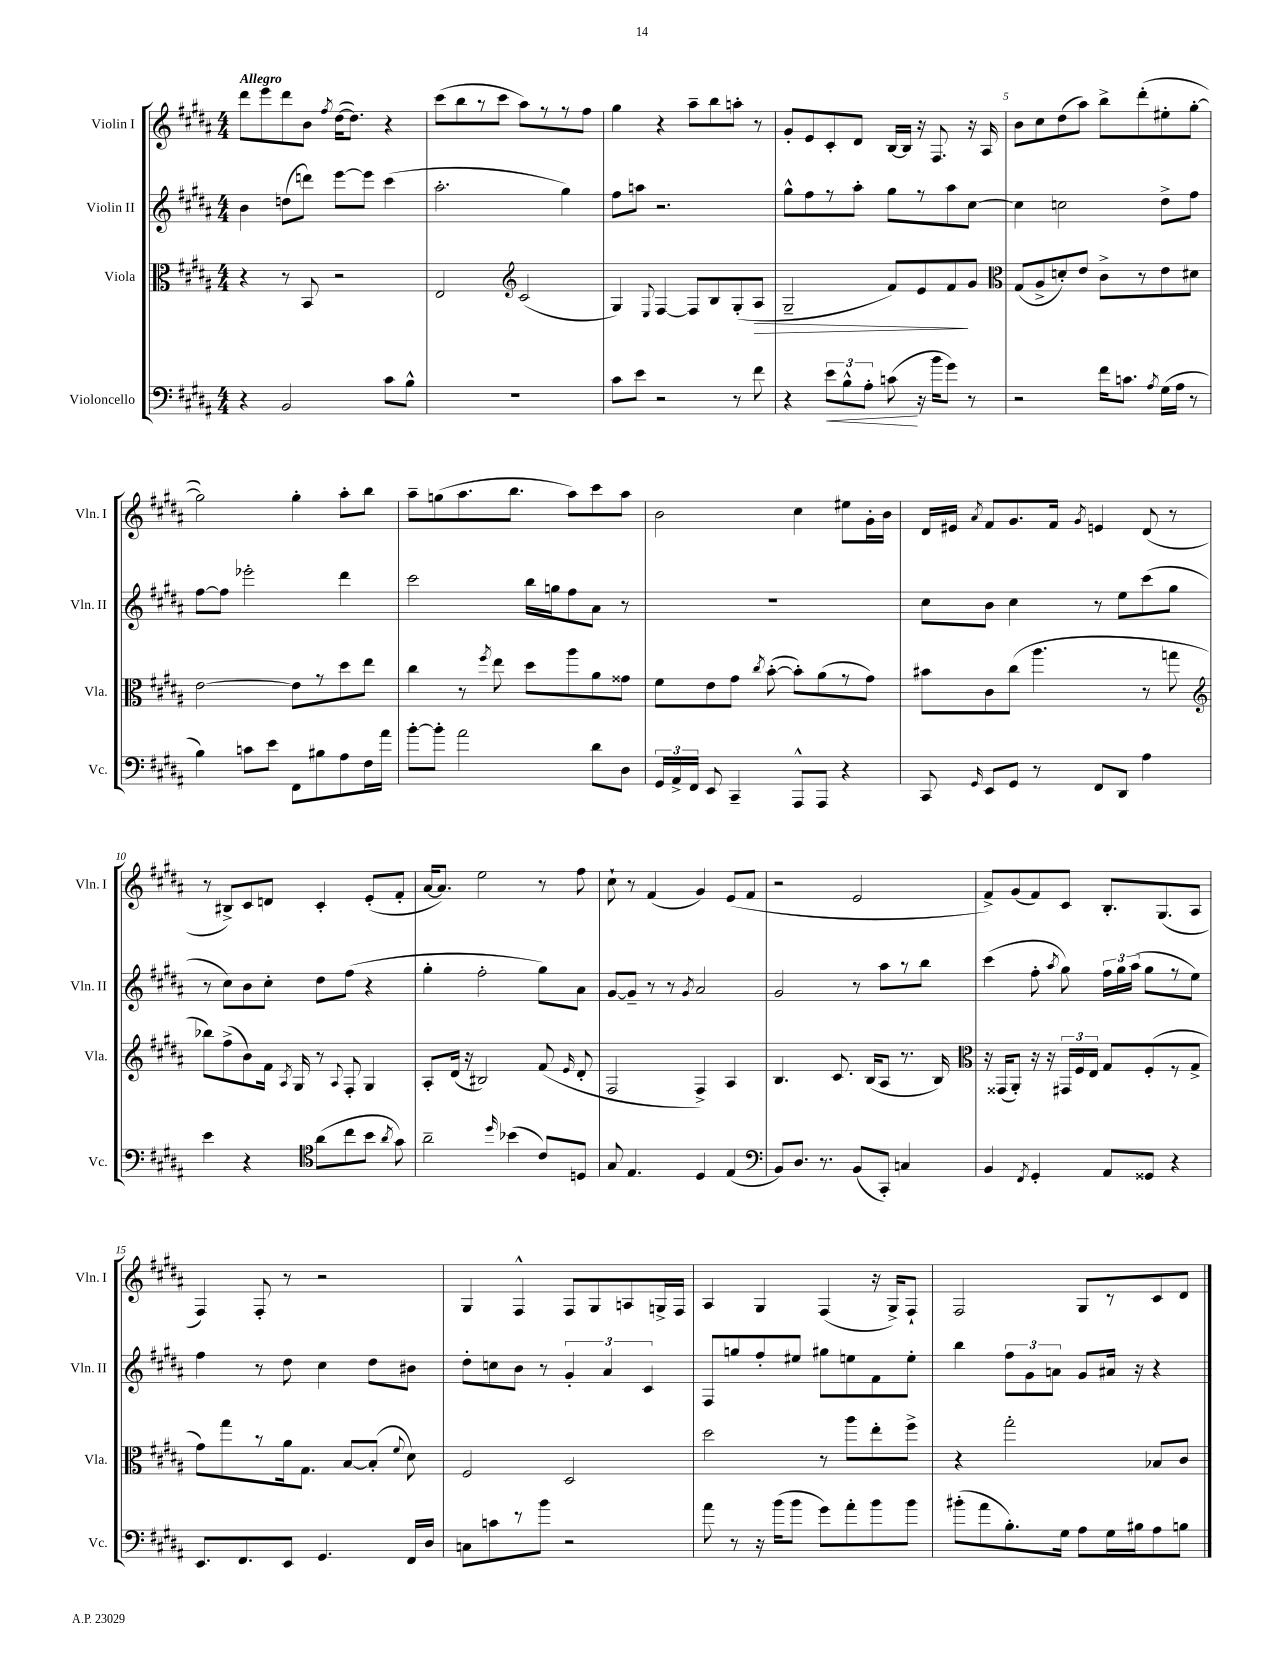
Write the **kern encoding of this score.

**kern	**dynam	**kern	**dynam	**kern	**kern
*part4	*part4	*part3	*part3	*part2	*part1
*staff4	*staff4	*staff3	*staff3	*staff2	*staff1
*I"Violoncello	*	*I"Viola	*	*I"Violin II	*I"Violin I
*I'Vc.	*	*I'Vla.	*	*I'Vln. II	*I'Vln. I
*clefF4	*	*clefC3	*	*clefG2	*clefG2
*k[f#c#g#d#a#]	*	*k[f#c#g#d#a#]	*	*k[f#c#g#d#a#]	*k[f#c#g#d#a#]
*M4/4	*	*M4/4	*	*M4/4	*M4/4
=1	=1	=1	=1	=1	=1
!	!	!	!	!	!LO:TX:a:B:t=Allegro
4r	.	4r	.	4b\	8ddd#\L
.	.	.	.	.	8eee\
2BB/	.	8r	.	(8ddn\L	8ddd#\
.	.	8BB/	.	8dddn\J)	8b\J
.	.	.	.	.	8qff#/
.	.	2r	.	[8eee\L	([16dd#\KL
.	.	.	.	.	8.dd#\J])
.	.	.	.	8eee\J]	.
8c#\L	.	.	.	(4ccc#\	4r
8B^^\J	.	.	.	.	.
=2	=2	=2	=2	=2	=2
1r	.	2E/	.	2.aa#'\	(8ccc#\L
.	.	.	.	.	8bb\
.	.	.	.	.	8r
.	.	.	.	.	8ccc#\J
*	*	*clefG2	*	*	*
.	.	(2c#/	.	.	8aa#\L)
.	.	.	.	.	8r
.	.	.	.	4gg#\)	8r
.	.	.	.	.	8ff#\J
=3	=3	=3	=3	=3	=3
8c#\L	.	4G#/)	.	8ff#\L	4gg#\
8e\J	.	.	.	8aan\J	.
.	.	8qqE/	.	.	.
2r	.	[4F#/	.	2.r	4r
.	.	8F#/L]	.	.	8aa#~\L
.	.	8B/	.	.	8bb\
8r	.	(8G#'/	.	.	8aan'\J
!	!	!	!LO:HP:b	!	!
8f#\	.	8A#/J	>	.	8r
=4	=4	=4	=4	=4	=4
4r	.	2G#~/	.	8gg#^^\L	8g#'/L
.	.	.	.	8ff#\	8e/
!	!LO:HP:b	!	!	!	!
12e\L	<	.	.	8r	8c#'/
12B^^\	.	.	.	.	.
.	.	.	.	8aa#'\J	8d#/J
12A#'\J	.	.	.	.	.
(8cn\	.	8f#/L)	.	8gg#\L	[16B/LL
.	.	.	.	.	16B/JJ]
16r	[	8e/	.	8r	16r
16b\KL	.	.	.	.	8.F#/
8g#\J)	.	8f#/	.	8aa#\	.
8r	.	8g#/J	]	[8cc#\J	16r
.	.	.	.	.	16A#/
=5	=5	=5	=5	=5	=5
*	*	*clefC3	*	*	*
2r	.	(8G#/L	.	4cc#\]	8b\L
.	.	8A#^/	.	.	8cc#\
.	.	8dn'/)	.	2ccn\	(8dd#\
.	.	8e/J	.	.	8aa#\J)
16f#\KL	.	8c#^\L	.	.	8bb^\L
8.cn\J	.	.	.	.	.
.	.	8r	.	.	(8ddd#'\
8qA#/	.	.	.	.	.
(16G#\LL	.	8e\	.	8dd#^\L	8ee#X'\
16A#\JJ	.	.	.	.	.
8r	.	8d#X\J	.	8ff#\J	[8gg#'\J
!!LO:LB:g=z
=6	=6	=6	=6	=6	=6
4B\)	.	[2e\	.	[8ff#\L	2gg#\])
.	.	.	.	8ff#\J]	.
8cn\L	.	.	.	2eee-X'\	.
8e\J	.	.	.	.	.
8FF#\L	.	8e\L]	.	.	4gg#'\
8B#X\	.	8r	.	.	.
8A#\	.	8dd#\	.	4ddd#\	8aa#'\L
16F#\L	.	8ee\J	.	.	8bb\J
16a#\JJ	.	.	.	.	.
=7	=7	=7	=7	=7	=7
[8b'\L	.	4cc#\	.	2ccc#\	8aa#~\L
8b'\J]	.	.	.	.	(8ggn\
2a#\	.	8r	.	.	8.aa#\
.	.	8qff#/	.	.	.
.	.	8ee\	.	.	.
.	.	.	.	.	8.bb\J
.	.	8dd#\L	.	16bb\LL	.
.	.	.	.	16ggn\J	.
.	.	8aa#\	.	8ff#\	8aa#\L)
8d#\L	.	8a#\	.	8a#\J	8ccc#\
8D#\J	.	8g##X\J	.	8r	8aa#\J
=8	=8	=8	=8	=8	=8
24GG#/LL	.	8f#\L	.	1r	2b\
24AA#^/	.	.	.	.	.
24FF#/JJ	.	.	.	.	.
8EE/	.	8e\	.	.	.
4CC#~/	.	8g#\J	.	.	.
.	.	8qcc#/	.	.	.
.	.	([8b'\	.	.	.
8AAA#^^/L	.	8b'\L])	.	.	4cc#\
8AAA#/J	.	(8a#\	.	.	.
4r	.	8r	.	.	8ee#X\L
.	.	8g#\J)	.	.	16g#'\L
.	.	.	.	.	16b\JJ
=9	=9	=9	=9	=9	=9
8CC#/	.	8b#X\L	.	8cc#\L	16d#/LL
.	.	.	.	.	16e#X/JJ
16qqGG#/	.	.	.	.	8qa#/
8EE/L	.	8c#\	.	8b\J	8f#/L
8GG#/J	.	(8cc#\J	.	4cc#\	8.g#/
8r	.	4.aa#\	.	.	.
.	.	.	.	.	16f#/Jk
.	.	.	.	.	8qg#/
8FF#/L	.	.	.	8r	4en/
8DD#/J	.	.	.	8ee\L	.
4A#\	.	8r	.	(8ccc#\	(8d#/
.	.	8ggn\	.	8gg#\J	8r
!!LO:LB:g=z
=10	=10	=10	=10	=10	=10
*	*	*clefG2	*	*	*
4e\	.	8bb-X\L)	.	8r	8r
.	.	(8ff#^\	.	8cc#\L)	8B#X^/L)
4r	.	8b\)	.	8b\	8c#/
.	.	16f#\Jk	.	8cc#'\J	8dn/J
.	.	8qA#/	.	.	.
.	.	16G#/	.	.	.
*clefC4	*	*	*	*	*
(8a#\L	.	8r	.	8dd#\L	4c#'/
.	.	8qqA#/	.	.	.
8cc#\	.	8F#'/	.	(8ff#\J	.
8b\J	.	4G#/	.	4r	(8e'/L
8qa#/	.	.	.	.	.
8g#\)	.	.	.	.	8f#'/J
=11	=11	=11	=11	=11	=11
2a#~\	.	8A#'/L	.	4gg#'\	[16a#/KL
.	.	.	.	.	8.a#/J])
.	.	(16d#/Jk	.	.	.
.	.	16r	.	.	.
.	.	2B#X/)	.	2ff#'\	2ee\
16qqdd#/	.	.	.	.	.
(4b-X\	.	.	.	.	.
8c#/L)	.	(8f#/	.	8gg#\L)	8r
.	.	16qqe/	.	.	.
8Dn/J	.	8d#'/	.	8a#\J	8ff#\
=12	=12	=12	=12	=12	=12
8G#/	.	2F#/	.	[8g#/L	8cc#`\
4.E/	.	.	.	8g#~/J]	8r
.	.	.	.	8r	(4f#/
.	.	.	.	8r	.
.	.	.	.	8qg#/	.
4D#/	.	4F#^/)	.	2a#/	4g#/)
(4E/	.	4A#/	.	.	(8e/L
.	.	.	.	.	8f#/J
=13	=13	=13	=13	=13	=13
*clefF4	*	*	*	*	*
8BB/L)	.	4.B/	.	2g#/	2r
8.D#/J	.	.	.	.	.
8.r	.	.	.	.	.
.	.	8.c#/	.	.	.
(8BB/L	.	.	.	8r	2e/
.	.	(16B/KL	.	.	.
8CC#'/J)	.	8A#/J	.	8aa#\L	.
4Cn/	.	8.r	.	8r	.
.	.	.	.	8bb\J	.
.	.	16B/)	.	.	.
=14	=14	=14	=14	=14	=14
*	*	*clefC3	*	*	*
4BB/	.	16r	.	(4ccc#\	8f#^/L)
.	.	(16GG##X/KL	.	.	.
.	.	8AA#'/J)	.	.	(8g#/
8qFF#/	.	.	.	.	.
4GG#'/	.	16r	.	8ff#'\	8f#/)
.	.	16r	.	.	.
.	.	.	.	8qaa#/	.
.	.	24GG#X/LL	.	8gg#\)	8c#/J
.	.	24F#/	.	.	.
.	.	24E/JJ	.	.	.
8AA#/L	.	8G#/L	.	24ff#\LL	8.B'/L
.	.	.	.	24gg#\	.
.	.	.	.	(24aa#\JJ	.
8GG##X/J	.	(8F#'/	.	8gg#\L	.
.	.	.	.	.	(8.G#/
4r	.	8r	.	8r	.
.	.	8G#^/J	.	8ee\J)	8A#/J
!!LO:LB:g=z
=15	=15	=15	=15	=15	=15
8.EE/L	.	8g#\L)	.	4ff#\	4F#/)
.	.	8gg#\	.	.	.
8.FF#/	.	.	.	.	.
.	.	8r	.	8r	8F#'/
8EE/J	.	16a#\k	.	8dd#\	8r
.	.	8.G#\J	.	.	.
4.GG#/	.	.	.	4cc#\	2r
.	.	[8B/L	.	.	.
.	.	(8B'/J]	.	8dd#\L	.
.	.	8qqf#/	.	.	.
16FF#/LL	.	8d#\)	.	8b#X\J	.
16D#/JJ	.	.	.	.	.
=16	=16	=16	=16	=16	=16
8Cn\L	.	2F#/	.	8dd#'\L	4G#/
8cn\	.	.	.	8ccn\	.
8r	.	.	.	8b\J	4F#^^/
8b\J	.	.	.	8r	.
2r	.	2D#/	.	6g#'/	8F#/L
.	.	.	.	.	8G#/
.	.	.	.	6a#/	.
.	.	.	.	.	8An/
.	.	.	.	6c#/	.
.	.	.	.	.	16Gn^/L
.	.	.	.	.	16F#/JJ
=17	=17	=17	=17	=17	=17
8a#\	.	2dd#\	.	8F#/L	4A#/
8r	.	.	.	8ggn/	.
16r	.	.	.	8ff#'/	4G#/
(16b\KL	.	.	.	.	.
8b\J	.	.	.	8ee#X/J	.
8g#\L)	.	8r	.	8gg#X\L	(4F#/
8a#'\	.	8aa#\L	.	8een\	.
8b\	.	8ee'\	.	8f#\	16r
.	.	.	.	.	16G#^/KL)
8b\J	.	8ff#^\J	.	8ee'\J	8F#`/J
=18	=18	=18	=18	=18	=18
(8b#X'\L	.	4r	.	4bb\	2F#/
8a#\	.	.	.	.	.
8.B'\)	.	2gg#'\	.	12ff#\L	.
.	.	.	.	12g#\	.
.	.	.	.	12an\J	.
16G#\Jk	.	.	.	.	.
8A#\L	.	.	.	8g#/L	8G#/L
16G#\L	.	.	.	16a#X/Jk	8r
16B#X\J	.	.	.	16r	.
8A#\	.	8B-X/L	.	4r	8c#/
8Bn\J	.	8c#/J	.	.	8d#/J
==	==	==	==	==	==
*-	*-	*-	*-	*-	*-
